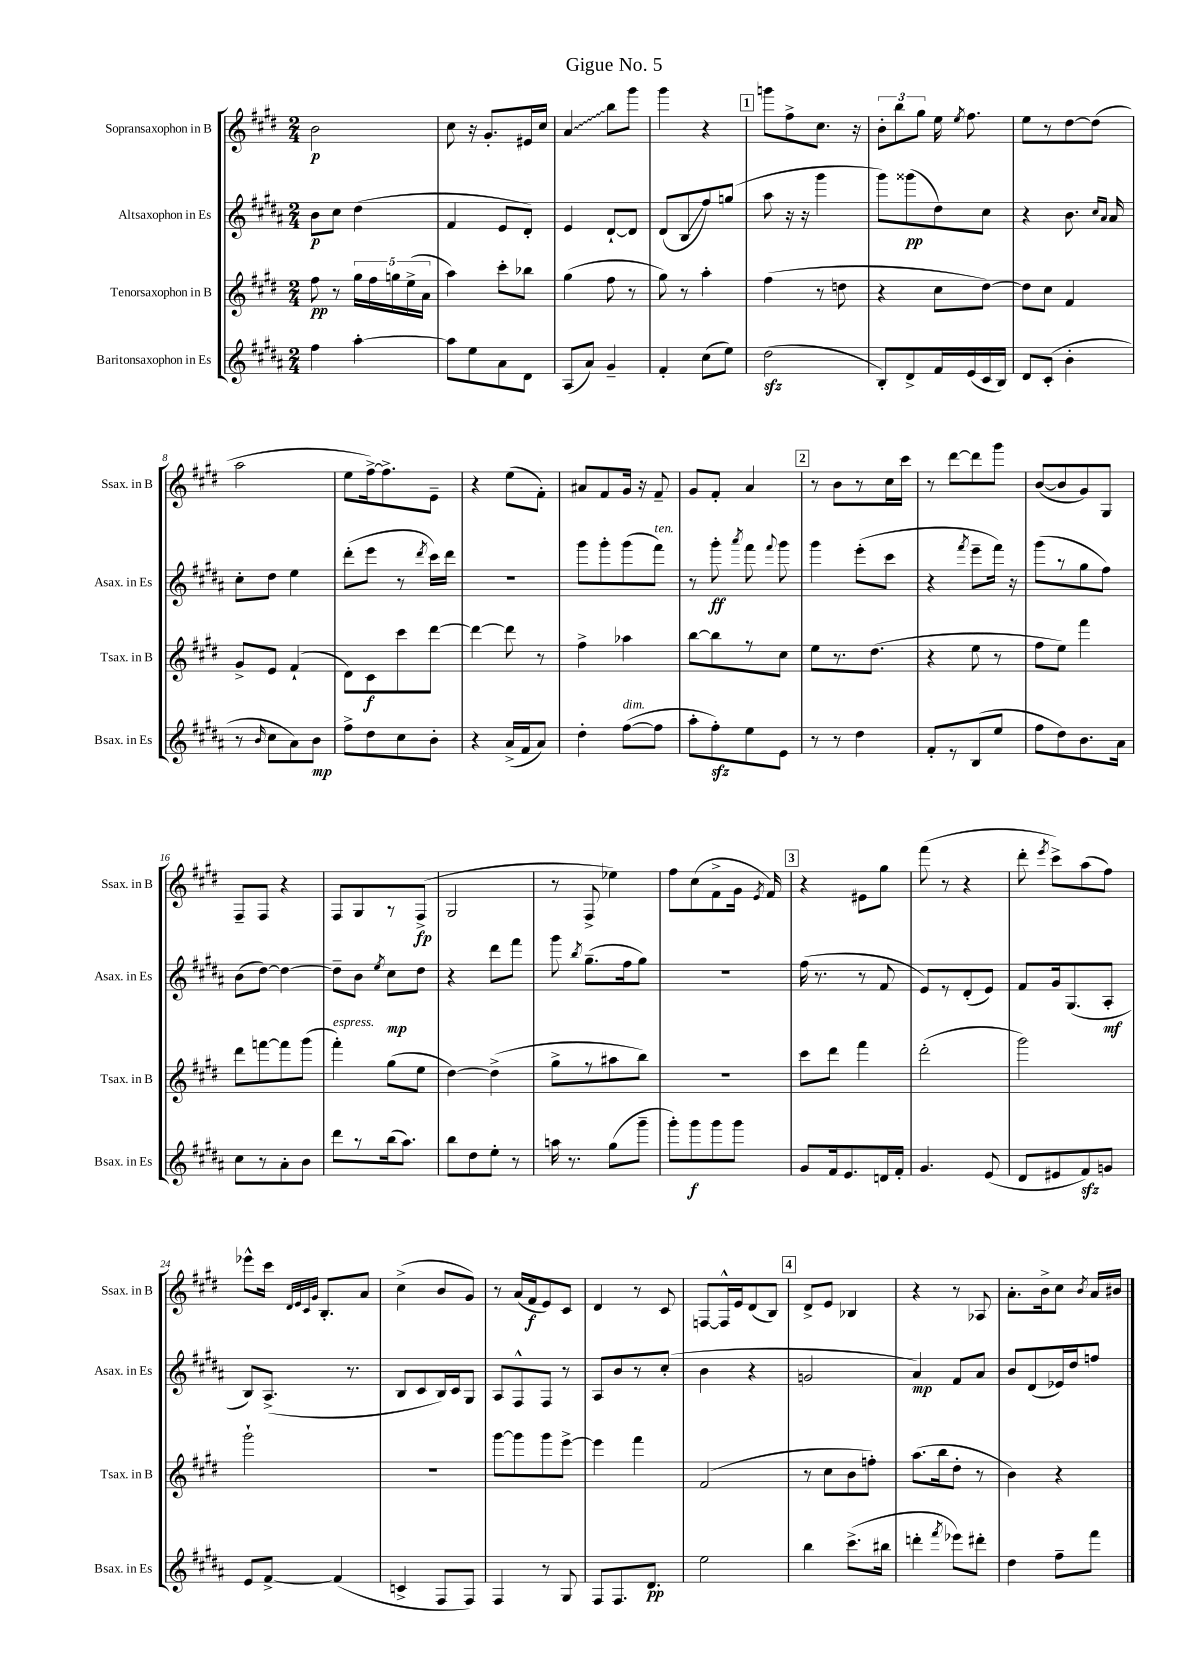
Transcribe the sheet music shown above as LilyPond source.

\header { title = "Gigue No. 5" }
<<
\new StaffGroup <<
\new Staff = "s0" \with { instrumentName = "Sopransaxophon in B" shortInstrumentName = "Ssax. in B" } {
    \clef treble \key e \major \numericTimeSignature \time 2/4
    \autoBeamOff b'2\p |
    cis''8 r16 gis'8.[-. eis'16 cis''16] |
    \once \override Glissando.style = #'zigzag a'4\glissando b''8[ gis'''8] |
    gis'''4 r4 |
    \mark \markup { \box "1" } g'''8[ fis''8-> cis''8.] r16 |
    \tuplet 3/2 { b'8[-. b''8 gis''8] } e''16 \acciaccatura { e''8 } fis''8. |
    e''8[ r8 dis''8~ dis''8]( |
    a''2 |
    e''8[ fis''16~->) fis''8.-> e'8]-- |
    r4 e''8[( fis'8]-.) |
    ais'8[ fis'8 gis'16] r16 fis'8-- |
    gis'8[ fis'8]-. a'4 |
    \mark \markup { \box "2" } r8 b'8[ r8 cis''16 cis'''16] |
    r8 dis'''8[~ dis'''8 gis'''8] |
    b'8[~( b'8 gis'8) gis8] |
    fis8[-- fis8] r4 |
    fis8[ gis8 r8 fis8]->\fp( |
    gis2 |
    r8 fis8-> ees''4) |
    fis''8[ cis''8( fis'8-> gis'16] \acciaccatura { e'8 } fis'16) |
    \mark \markup { \box "3" } r4 eis'8[ gis''8] |
    fis'''8( r8 r4 |
    dis'''8-. \acciaccatura { e'''8 } cis'''8[->) a''8( fis''8]) |
    ees'''8[-^ cis'''16] \grace { dis'32[ e'32 cis'32 gis'32] } b8.[-. a'8] |
    cis''4->( b'8[ gis'8]) |
    r8 a'16[( fis'16\f e'8) cis'8] |
    dis'4 r8 cis'8 |
    f8[~ f16-^ e'16 dis'8( b8]) |
    \mark \markup { \box "4" } dis'8[-> e'8] bes4 |
    r4 r8 aes8 |
    a'8.[-. b'16-> cis''8] \acciaccatura { b'8 } a'16[ bis'16] \bar "|." |
}
\new Staff = "s1" \with { instrumentName = "Altsaxophon in Es" shortInstrumentName = "Asax. in Es" } {
    \clef treble \key b \major \numericTimeSignature \time 2/4
    \autoBeamOff b'8[\p cis''8] dis''4( |
    fis'4 e'8[ dis'8]-.) |
    e'4 dis'8[~-! dis'8] |
    dis'8[( b8\glissando fis''8) g''8]( |
    \mark \markup { \box "1" } ais''8 r16 r16 gis'''4 |
    gis'''8[) gisis'''8\pp( dis''8) cis''8] |
    r4 b'8. \grace { cis''16[ ais'16] } ais'16 |
    cis''8[-. dis''8] e''4 |
    dis'''8[-.( e'''8] r8 \acciaccatura { dis'''8 } cis'''16[) dis'''16] |
    R2 |
    gis'''8[ gis'''8-. gis'''8( fis'''8]^\markup { \italic "ten." }) |
    r8 gis'''8-.\ff \acciaccatura { ais'''8 } fis'''8 \appoggiatura { fis'''8 } gis'''8 |
    \mark \markup { \box "2" } gis'''4 e'''8[-.( cis'''8] |
    r4 \acciaccatura { fis'''8 } e'''8[-- fis'''16]) r16 |
    gis'''8[( r8 gis''8 fis''8]) |
    b'8[( dis''8]~) dis''4~ |
    dis''8[-- b'8] \acciaccatura { e''8 } cis''8[\mp dis''8] |
    r4 dis'''8[ fis'''8] |
    gis'''8 \acciaccatura { b''8 } gis''8.[--( fis''16 gis''8]) |
    r2 |
    \mark \markup { \box "3" } fis''16( r8. r8 fis'8 |
    e'8[) r8 dis'8-.( e'8]) |
    fis'8[ gis'16 gis8.( ais8]-.\mf |
    b8[) ais8.]->( r8. |
    b8[ cis'8 b16) cis'16 gis8] |
    ais8[ fis8-^ fis8] r8 |
    ais8[ b'8 r8 cis''8]-.( |
    b'4 r4 |
    \mark \markup { \box "4" } g'2 |
    ais'4\mp) fis'8[ ais'8] |
    b'8[ dis'8( ees'16) dis''16 f''8] \bar "|." |
}
\new Staff = "s2" \with { instrumentName = "Tenorsaxophon in B" shortInstrumentName = "Tsax. in B" } {
    \clef treble \key e \major \numericTimeSignature \time 2/4
    \autoBeamOff fis''8\pp r8 \tuplet 5/4 { gis''16[ fis''16 g''16 e''16->( a'16] } |
    a''4) cis'''8[-. bes''8] |
    gis''4( fis''8 r8 |
    gis''8) r8 a''4-. |
    \mark \markup { \box "1" } fis''4( r8 d''8 |
    r4 cis''8[ dis''8]~) |
    dis''8[ cis''8] fis'4 |
    gis'8[-> e'8] fis'4-!( |
    dis'8[) cis'8\f cis'''8 dis'''8]~ |
    dis'''4~ dis'''8 r8 |
    fis''4-> aes''4 |
    b''8[~ b''8 r8 cis''8] |
    \mark \markup { \box "2" } e''8[ r8. dis''8.]( |
    r4 e''8 r8 |
    fis''8[ e''8]) fis'''4 |
    dis'''8[ f'''8~ f'''8 gis'''8]( |
    fis'''4-.^\markup { \italic "espress." }) gis''8[( e''8] |
    dis''4~) dis''4->( |
    gis''8[-> r8 ais''8 b''8]) |
    r2 |
    \mark \markup { \box "3" } cis'''8[ dis'''8] fis'''4 |
    dis'''2-.( |
    gis'''2) |
    gis'''2-! |
    R2 |
    gis'''8[~ gis'''8 gis'''8 e'''8]~-> |
    e'''4 fis'''4 |
    fis'2( |
    \mark \markup { \box "4" } r8 cis''8[ b'8 f''8]-.) |
    a''8.[( b''16 dis''8]-. r8 |
    b'4) r4 \bar "|." |
}
\new Staff = "s3" \with { instrumentName = "Baritonsaxophon in Es" shortInstrumentName = "Bsax. in Es" } {
    \clef treble \key b \major \numericTimeSignature \time 2/4
    \autoBeamOff fis''4 ais''4~-. |
    ais''8[ e''8 ais'8 dis'8] |
    ais8[( ais'8]) gis'4-- |
    fis'4-. cis''8[( e''8]) |
    \mark \markup { \box "1" } dis''2\sfz( |
    b8[-.) dis'8-> fis'16 e'16( cis'16 b16]) |
    dis'8[ cis'8]-.( b'4-. |
    r8 \grace { b'16 } cis''8[ ais'8) b'8]\mp |
    fis''8[-> dis''8 cis''8 b'8]-. |
    r4 ais'16[->( fis'16 ais'8]) |
    dis''4-. fis''8[~^\markup { \italic "dim." }( fis''8] |
    ais''8[-. fis''8-.\sfz) e''8 e'8] |
    \mark \markup { \box "2" } r8 r8 dis''4 |
    fis'8[-. r8 b8( e''8] |
    fis''8[ dis''8) b'8. ais'16] |
    cis''8[ r8 ais'8-. b'8] |
    dis'''8[ r8 b''16( ais''8.]) |
    b''8[ dis''8 e''8]-. r8 |
    a''16 r8. gis''8[( gis'''8]-- |
    gis'''8[-.) gis'''8\f gis'''8 gis'''8] |
    \mark \markup { \box "3" } gis'8[ fis'16 e'8. d'16 fis'16]-. |
    gis'4. e'8( |
    dis'8[ eis'8 fis'8\sfz) g'8] |
    e'8[ fis'8]~-> fis'4( |
    c'4-> fis8[ fis8]) |
    fis4 r8 gis8 |
    fis8[ fis8. dis'8.]\pp |
    e''2 |
    \mark \markup { \box "4" } b''4 cis'''8.[->( bis''16] |
    d'''4-. \acciaccatura { fis'''8 } ees'''8[) dis'''8]-. |
    dis''4 fis''8[-- fis'''8] \bar "|." |
}
>>
>>
